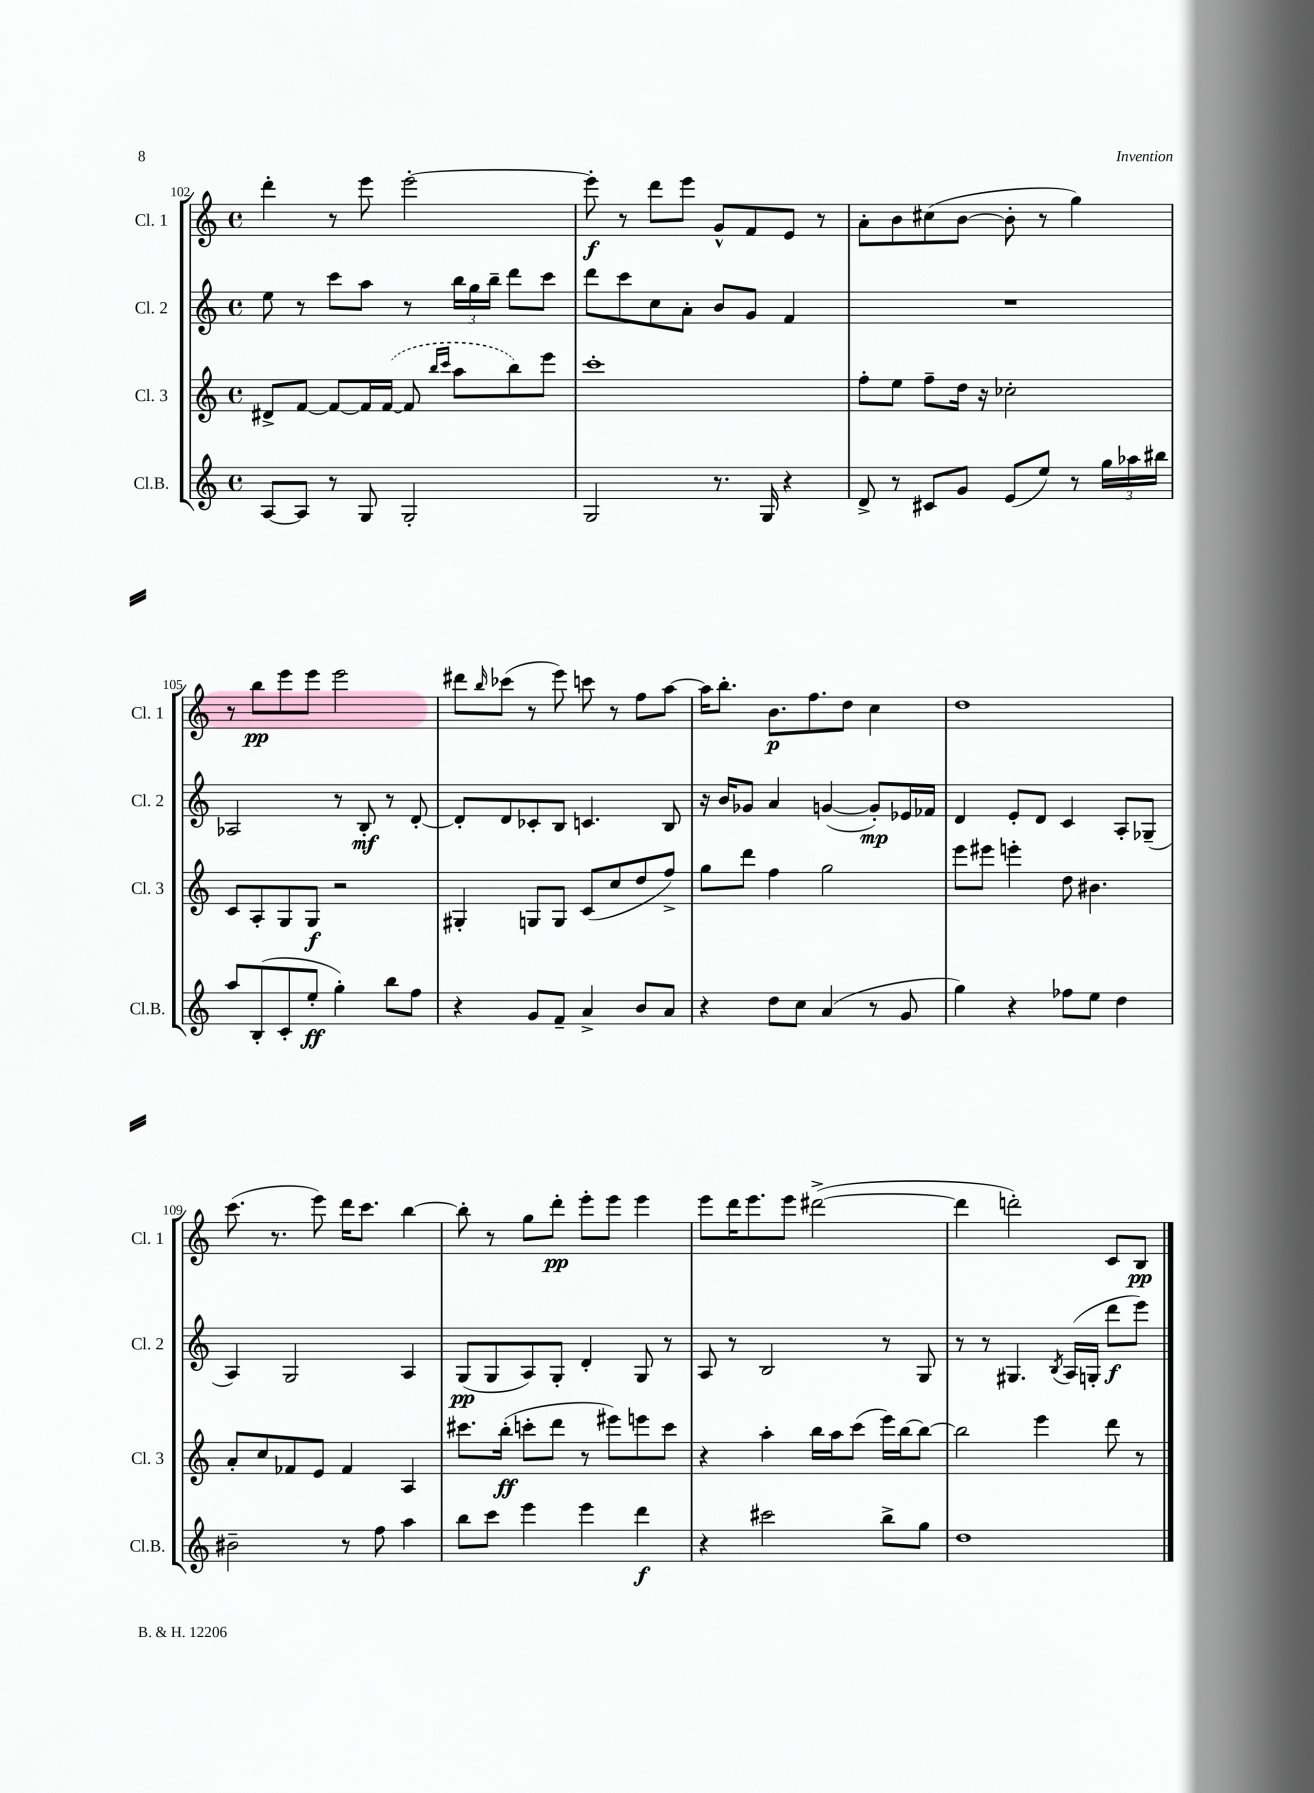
<<
\new StaffGroup <<
\new Staff = "s0" \with { instrumentName = "Cl. 1" shortInstrumentName = "Cl. 1" } {
    \clef treble \key c \major \defaultTimeSignature \time 4/4
    d'''4-. r8 e'''8 e'''2~-. |
    e'''8-.\f r8 d'''8 e'''8 g'8-^ f'8 e'8 r8 |
    a'8-. b'8 cis''8( b'8~ b'8-. r8 g''4) |
    r8 b''8\pp e'''8 e'''8 e'''2 |
    dis'''8 \grace { b''16 } ces'''8( r8 e'''8) c'''8 r8 f''8 a''8~ |
    a''16 b''8.-. b'8.\p f''8. d''8 c''4 |
    d''1 |
    c'''8.( r8. e'''8) d'''16 c'''8. b''4~ |
    b''8-. r8 g''8 d'''8-.\pp e'''8-. e'''8 e'''4 |
    e'''8 d'''16 e'''8. e'''8 dis'''2~->( |
    dis'''4 d'''2-.) c'8 b8\pp \bar "|." |
}
\new Staff = "s1" \with { instrumentName = "Cl. 2" shortInstrumentName = "Cl. 2" } {
    \clef treble \key c \major \defaultTimeSignature \time 4/4
    e''8 r8 c'''8 a''8 r8 \tuplet 3/2 { b''16 g''16 b''16-- } d'''8 c'''8 |
    d'''8 c'''8 c''8 a'8-. b'8 g'8 f'4 |
    R1 |
    aes2 r8 b8-.\mf r8 d'8~-. |
    d'8-. d'8 ces'8-. b8 c'4. b8 |
    r16 b'16 ges'8 a'4 g'4~( g'8-.\mp) ees'16 fes'16 |
    d'4 e'8-. d'8 c'4 a8-. ges8--( |
    a4) g2 a4 |
    g8\pp( g8 a8) g8-. d'4-. g8 r8 |
    a8 r8 b2 r8 g8 |
    r8 r8 gis4. \acciaccatura { b8 } a16( g16-. d'''8\f e'''8) \bar "|." |
}
\new Staff = "s2" \with { instrumentName = "Cl. 3" shortInstrumentName = "Cl. 3" } {
    \clef treble \key c \major \defaultTimeSignature \time 4/4
    dis'8-> f'8~ f'8~ f'16 \once \slurDashed f'16~( f'8 \grace { b''16 c'''16 } a''8 b''8) e'''8 |
    c'''1-. |
    f''8-. e''8 f''8-- d''16 r16 ces''2-. |
    c'8 a8-. g8 g8\f r2 |
    gis4-. g8 g8 c'8( c''8 d''8 f''8->) |
    g''8 d'''8 f''4 g''2 |
    e'''8 eis'''8 e'''4-. d''8 bis'4. |
    a'8-. c''8 fes'8 e'8 fes'4 a4 |
    cis'''8. b''16-.\ff( c'''8-. d'''8 r8 eis'''8) e'''8 c'''8 |
    r4 a''4-. b''16 a''16 c'''8( e'''16) b''16~ b''8~ |
    b''2 e'''4 d'''8 r8 \bar "|." |
}
\new Staff = "s3" \with { instrumentName = "Cl.B." shortInstrumentName = "Cl.B." } {
    \clef treble \key c \major \defaultTimeSignature \time 4/4
    a8~ a8 r8 g8 g2-. |
    g2 r8. g16 r4 |
    d'8-> r8 cis'8 g'8 e'8( e''8) r8 \tuplet 3/2 { g''16 aes''16 bis''16 } |
    a''8 b8-.( c'8-. e''8-.\ff g''4-.) b''8 f''8 |
    r4 g'8 f'8-- a'4-> b'8 a'8 |
    r4 d''8 c''8 a'4( r8 g'8 |
    g''4) r4 fes''8 e''8 d''4 |
    bis'2-- r8 f''8 a''4 |
    b''8 c'''8 e'''4 e'''4 d'''4\f |
    r4 cis'''2 b''8-> g''8 |
    d''1 \bar "|." |
}
>>
>>
\layout { \context { \Score currentBarNumber = #102 } }
